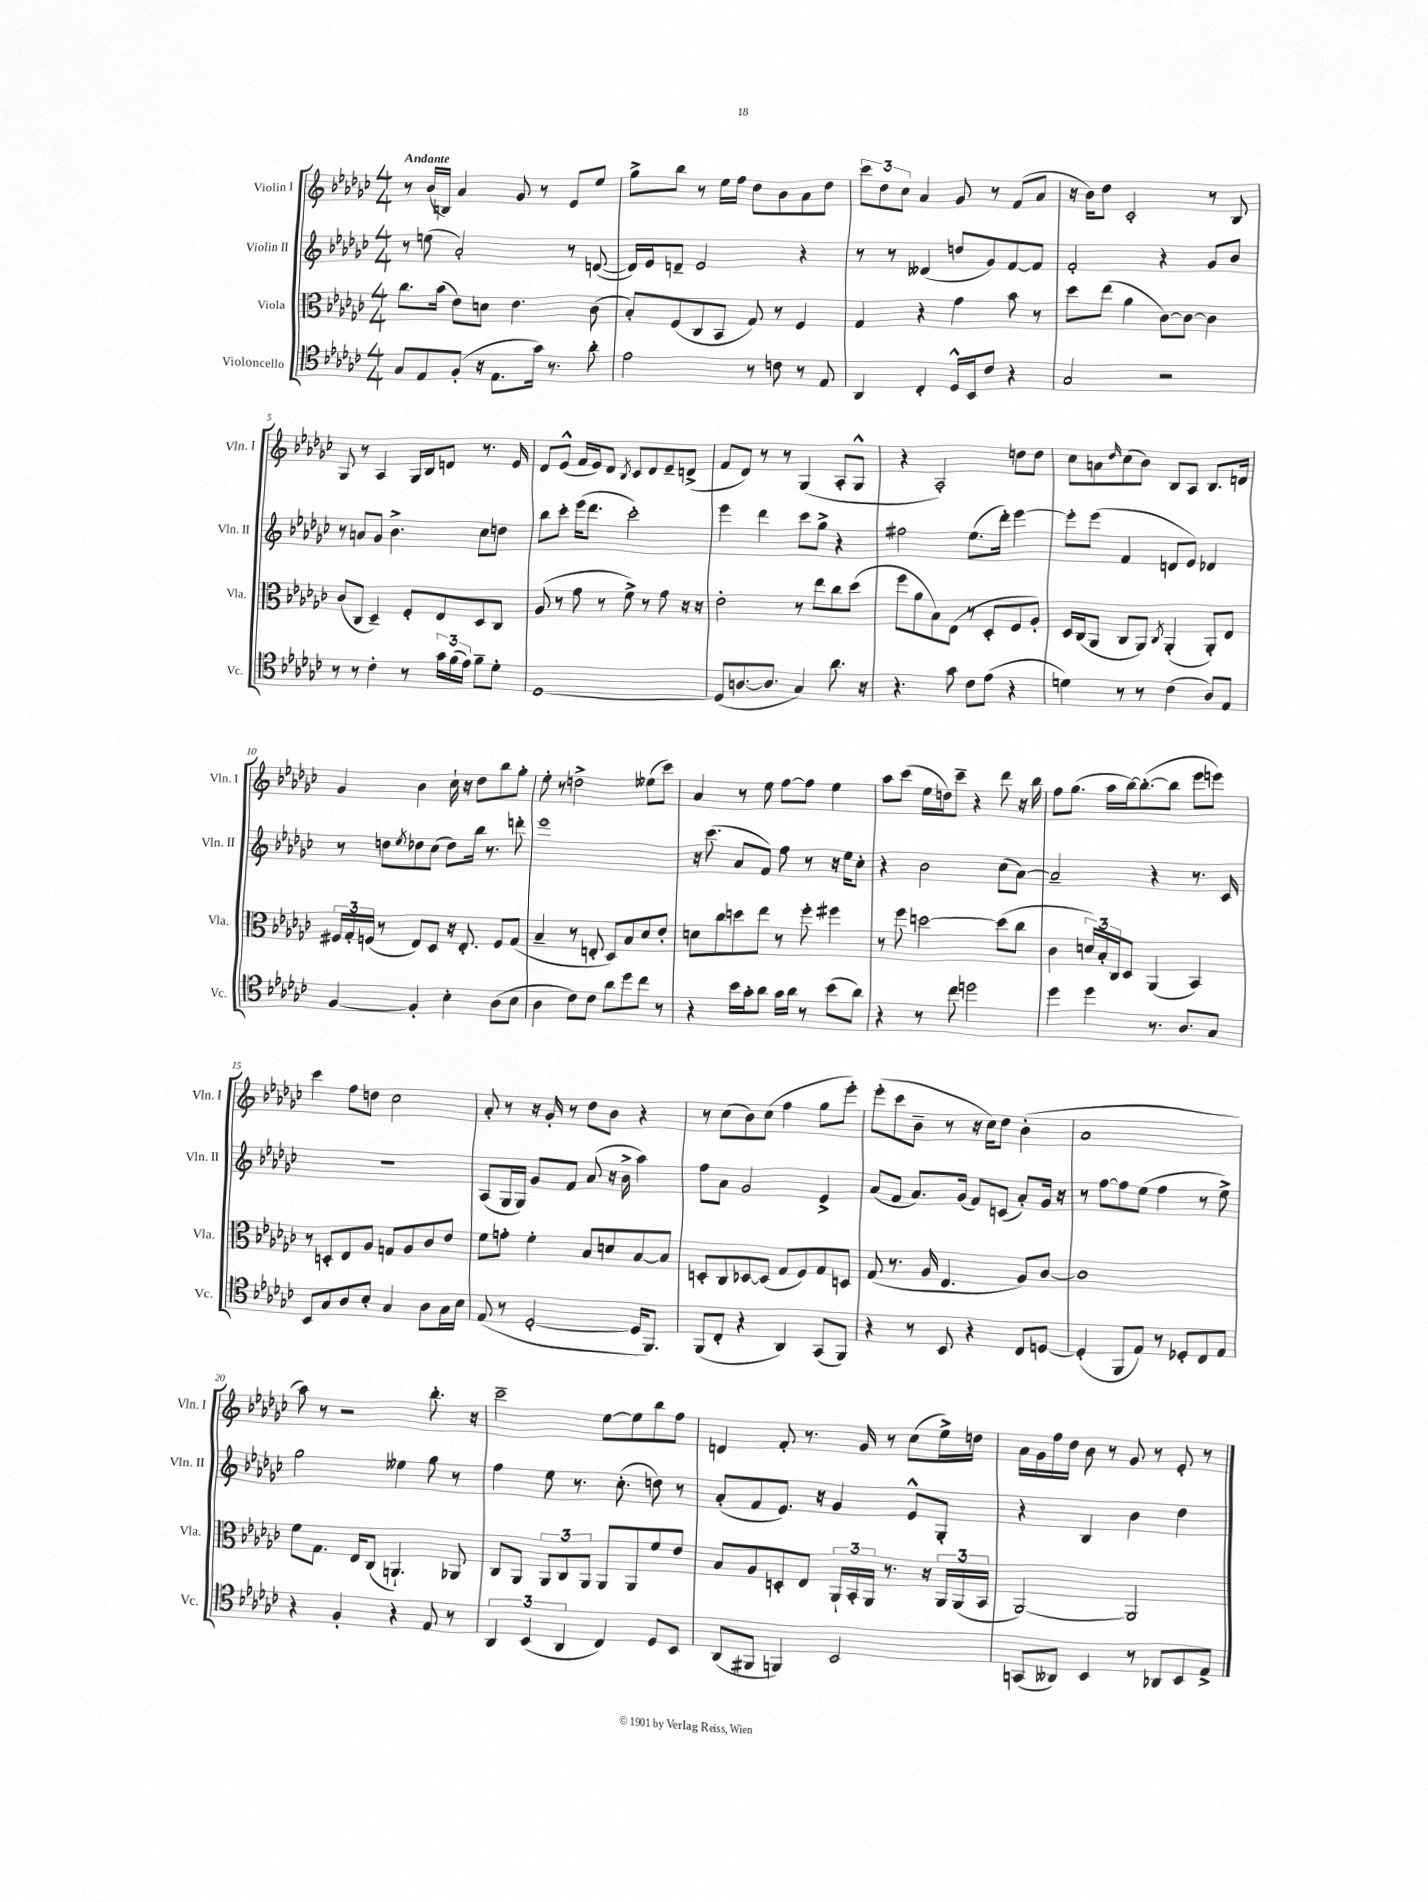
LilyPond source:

<<
\new StaffGroup <<
\new Staff = "s0" \with { instrumentName = "Violin I" shortInstrumentName = "Vln. I" } {
    \clef treble \key ges \major \numericTimeSignature \time 4/4 \tempo "Andante"
    r8 bes'16( b16) aes'4 ges'8 r8 ees'8 ees''8 |
    ges''8-> bes''8 r8 ees''16 f''16 des''8 bes'8 aes'8 des''8 |
    \tuplet 3/2 { ces'''8 des''8 ces''8 } aes'4 ges'8 r8 f'8( aes'8 |
    r16 bes'16) des''8 ces'2-. r8 bes8 |
    ges8 r8 aes4 ges16 bes16 d'8 r8. ees'16 |
    des'8 ees'8-^( f'16 ees'16) des'8 \acciaccatura { bes8 } ces'8 des'8 ees'8-- d'8->( |
    f'8 des'8) r8 r8 ges4( aes8-. ges8-^ |
    r4 aes2-.) d''8 d''8 |
    ces''8 a'8 \grace { des''16 } ces''8( bes'8) bes8 aes8 bes8. d'16 |
    ges'4 bes'4 ces''16-! r16 des''8 bes''8 ges''8-. |
    ees''8-. r8 d''2-> eeses''8( ces'''8) |
    aes'4 r8 ees''8 f''8~ f''8 ees''4 |
    aes''8 ces'''8( ees''16 d''16) ces'''8-- r4 des'''8 r16 bes''16 |
    f''8 ges''8.( aes''16 bes''16~) bes''8.~-.( bes''8 ees'''8 e'''8) |
    ces'''4 f''8 d''8 ces''2 |
    aes'8-. r8 r16 ges'16-. r8 des''8 bes'8 r4 |
    r8 ces''8( bes'8) ces''8( f''4 ges''8 ees'''8-.) |
    ees'''8-.( ces'''8 bes'8-- r8 r16 ces''16) des''8 bes'4-.( |
    aes'1 |
    aes''8) r8 r2 bes''8.-. r16 |
    ces'''2-- ees''8~ ees''8 bes''8 f''8 |
    d'4 f'8-. r8. ges'16 r8 ces''8( ees''16->) d''16 |
    aes'16 ges'16 f''16 des''16 bes'8 r8 ges'8 r8 ees'8-. r8 \bar "|." |
}
\new Staff = "s1" \with { instrumentName = "Violin II" shortInstrumentName = "Vln. II" } {
    \clef treble \key ges \major \numericTimeSignature \time 4/4
    r8 e''8( aes'2-.) r8 d'8~( |
    d'16) ees'16 d'8-- ees'2 r4 |
    r8 r8 deses'4( d''8 ges'8) f'8~ f'8 |
    f'2-. r4 ges'8 bes'8 |
    r8 a'8 ges'8 bes'4.-> ces''8 d''8 |
    bes''8 ces'''8-. ees'''16( des'''8. ces'''2-.) |
    ees'''4 des'''4 ces'''8 ges''8-> r4 |
    fis''2 ees''8.( des'''16-.) ees'''4~ |
    ees'''8-. ees'''8( f'4 d'8 ees'8) des'4 |
    r8 d''8 \acciaccatura { ees''8 } des''8 ces''8( des''8) bes''16 r8. d'''8-. |
    ees'''1 |
    r16 ces'''8.( aes'8 f'8) f''8 r8 r16 ees''16 ces''8-. |
    r4 bes'2 ces''8( aes'8~) |
    aes'2-- r4 r8. ces'16 |
    R1 |
    aes8( ges16 ges16) ges'8 f'8 aes'8( r16 bes'16-> aes''4) |
    f''8 aes'8 ges'2 ees'4-> |
    aes'8( f'8 aes'8.) ges'16( f'8) c'8( aes'8-.) ges'16 r16 |
    r8 f''8~ f''8 ees''8( f''4 r8 ees''8->) |
    ges''2 eeses''4 ges''8 r8 |
    f''4 ees''8 r8. ces''8.-.( d''8) r8 |
    aes'8-.( f'8 ees'8.) r16 ges'4 ees'8-^ ges8-. |
    r4 bes4 bes'4 des''4 \bar "|." |
}
\new Staff = "s2" \with { instrumentName = "Viola" shortInstrumentName = "Vla." } {
    \clef alto \key ges \major \numericTimeSignature \time 4/4
    ces''8. bes'16( ees'8) d'8 ees'4. ces'8( |
    bes8-.) f8( ces8 bes,8 ges8) r8 f4 |
    ges4 r4 ges'4 bes'8 r8 |
    des''8 ees''8( aes'4 ces'8~) ces'8~ ces'4 |
    ces'8( ces8 des4--) f8-. ees8 des8 ces8 |
    aes8( r8 ges'8 r8 f'8->) r8 ges'8 r16 r16 |
    ees'2-. r8 ees''8 ces''8 des''8( |
    f''8 aes'8 bes8) ees8( r8 des8-. f8 aes8-.) |
    des16 ces16( aes,8 ces8 aes,8) \acciaccatura { ces8 } aes,4-.( aes,8-.) ees8 |
    \tuplet 3/2 { fis16 ges16-. f16( } r8 ees8) des8 r16 ees8.-. f8 ges8( |
    bes4-- r8 e8-. des8) bes8 des'8 ees'8-. |
    d'8 ces''8 d''8 ees''8 r8 f''8-. fis''4 |
    r8 f''8 d''2~ d''8( ces''8 |
    ces'4 \tuplet 3/2 { d'16) bes16-. ces16 } des8 aes,4( bes,4) |
    r8 d8-. ees8 aes8 g8 aes8 ces'8 ees'8 |
    f'8 g'8-. f'4-. bes8 d'8 bes8~ bes8 |
    d8-. ces8 des8~ des8( ges8 f8) ges8 d8 |
    ges8( r8. aes16 ees4. aes8) ces'8~ |
    ces'1 |
    f'8 ges8. ees16 ces8( a,4.-!) aes,8 |
    ces8 aes,8 \tuplet 3/2 { aes,8 ces8 aes,8 } aes,8 aes,8 f'8 ees'8 |
    bes8 aes8 d8-. ees8 \tuplet 3/2 { aes,16-! bes,16-. aes,16 } r8. r16 \tuplet 3/2 { aes,16 aes,16( bes,16 } |
    aes,2~) aes,2 \bar "|." |
}
\new Staff = "s3" \with { instrumentName = "Violoncello" shortInstrumentName = "Vc." } {
    \clef tenor \key ges \major \numericTimeSignature \time 4/4
    ges8 ees8 f8-.( r16 ees8. ges'16) r8. aes'8-. |
    ees'2 r8 c'8 r8 ees8 |
    aes,4 ces4-. des16-^ bes,16 ces'8 r4 |
    ges2 r2 |
    r8 r8 ces'4-. r8 \tuplet 3/2 { ges'16 f'16( ees'16) } f'8-- des'8-. |
    des1~ |
    des8( a8.~ a8. ges4) aes'8. r16 |
    r4. ges'8 ces'8 ees'8( r4 |
    d'4) r8 r8 ces'4( aes8) ees8 |
    f4~ f4-. bes4-. aes8( bes8 |
    aes4 ces'8) ces'8 aes'8 des''8 ces''8 r8 |
    r4 bes'16 ges'16-. aes'8 ges'16 aes'16 r8 bes'8( aes'8) |
    r4 r8 ces''8 d''2 |
    des''4 des''4 r8. aes8. ges8 |
    bes,8 ges8 aes8 bes8-. ges4 aes8 ges16 bes16 |
    ees8( r8 des2~-. des16 f,8.) |
    f,8( ces8-. r4 aes,4) ges,8( f,8) |
    r4 r8 bes,8 r4 ces8 d8~ |
    d4-.( f,8 ees8) r8 des8-. ces8 ees8 |
    r4 f4-. r4 ees8 r8 |
    \tuplet 3/2 { aes,4 bes,4( aes,4 } ces4) des8 bes,8 |
    aes,8( fis,8 f,4) bes,2 |
    g,8( aeses,8) bes,4 r8 aes,8 bes,8 ees8-> \bar "|." |
}
>>
>>
